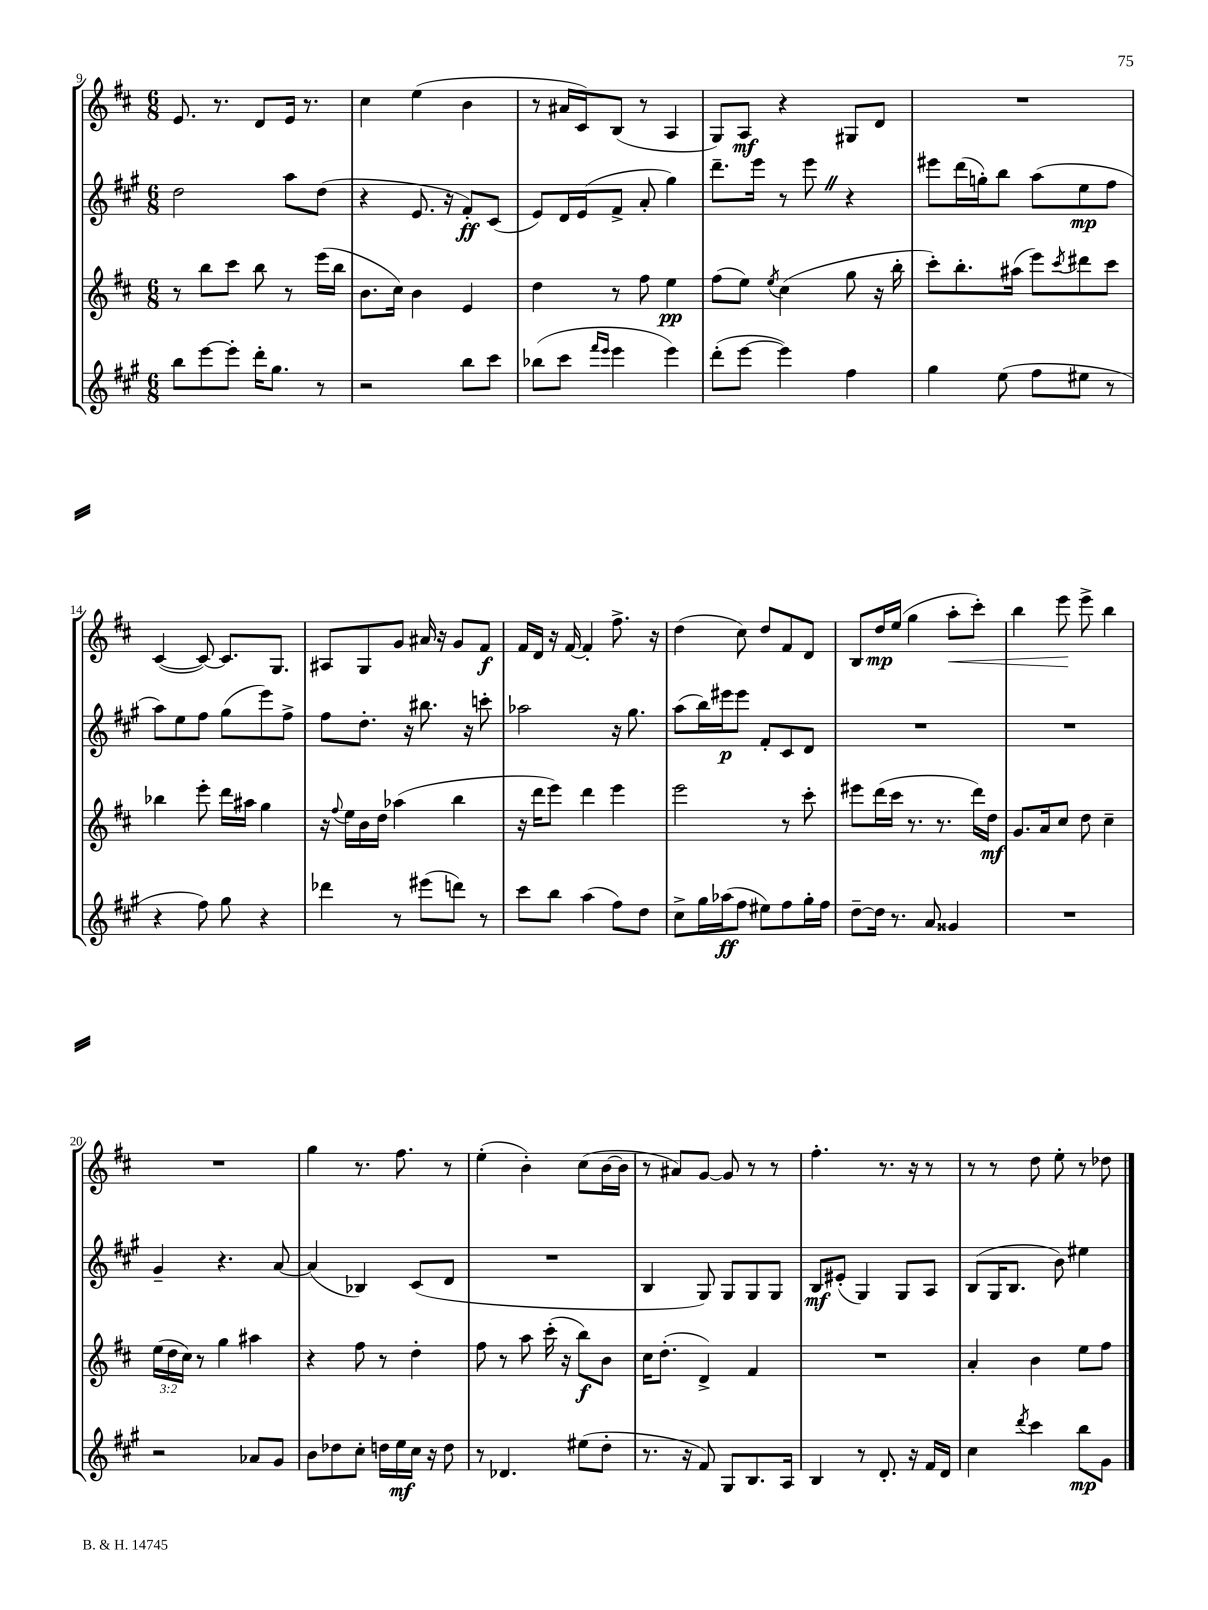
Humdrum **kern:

**kern	**kern	**kern	**kern
*staff4	*staff3	*staff2	*staff1
*clefG2	*clefG2	*clefG2	*clefG2
*k[f#c#g#]	*k[f#c#]	*k[f#c#g#]	*k[f#c#]
*M6/8	*M6/8	*M6/8	*M6/8
8bb	8r	2dd	8.e
[8eee	8bb	.	.
.	.	.	8.r
8eee']	8ccc#	.	.
16ddd'	8bb	.	8d
8.gg#	.	.	.
.	8r	8aa	16e
.	.	.	8.r
8r	(16eee	(8dd	.
.	16bb	.	.
=	=	=	=
2r	8.b	4r	4cc#
.	16cc#)	.	.
.	4b	8.e	(4ee
.	.	16r	.
8bb	4e	8f#')	4b
8ccc#	.	(8c#	.
=	=	=	=
(8bb-	4dd	8e)	8r
8ccc#	.	16d	16a#
.	.	(16e	16c#)
16qqfff#	.	.	.
16qqeee	.	.	.
4eee	8r	8f#^	(8B
.	8ff#	8a'	8r
4eee)	4ee	4gg#)	4A
=	=	=	=
(8ddd'	(8ff#	8.ddd~	8G)
[8eee	8ee)	.	8A
.	.	16eee	.
.	8qee	.	.
4eee])	(4cc#	8r	4r
.	.	8eee	.
4ff#	8gg	4r	8G#
.	16r	.	8d
.	16bb'	.	.
=	=	=	=
4gg#	8ccc#')	8eee#	2.r
.	8.bb'	(16ddd	.
.	.	16gg')	.
(8ee	.	8bb	.
.	(16aa#	.	.
8ff#	8eee)	(8aa	.
.	8qccc#	.	.
8ee#	8ddd#	8ee	.
8r	8ccc#	8ff#	.
=	=	=	=
4r	4bb-	8aa)	([4c#
.	.	8ee	.
8ff#)	8eee'	8ff#	8c#_)
8gg#	16ddd	(8gg#	8.c#]
.	16aa#	.	.
4r	4gg	8eee)	.
.	.	.	8.G
.	.	8ff#^	.
=	=	=	=
4ddd-	16r	8ff#	8A#
.	8qqff#	.	.
.	16ee	.	.
.	16b	8.dd'	8G
.	16dd	.	.
8r	(4aa-	.	8g
.	.	16r	.
(8eee#	.	8.bb#	16a#
.	.	.	16r
8ddd)	4bb	.	8g
.	.	16r	.
8r	.	8ccc'	8f#
=	=	=	=
8ccc#	16r	2aa-	16f#
.	16ddd	.	16d
8bb	8eee)	.	16r
.	.	.	[16f#
(4aa	4ddd	.	4f#']
8ff#)	4eee	16r	8.ff#^
.	.	8.gg#	.
8dd	.	.	.
.	.	.	16r
=	=	=	=
8cc#^	2eee	(8aa	(4dd
16gg#	.	16bb)	.
(16aa-	.	16eee#	.
8ff#	.	8eee#	8cc#)
8ee#)	.	8f#'	8dd
8ff#	8r	8c#	8f#
16gg#'	8ccc#'	8d	8d
16ff#	.	.	.
=	=	=	=
[8dd~	8eee#	2.r	8B
16dd]	(16ddd	.	16dd
8.r	16ccc#	.	(16ee
.	8.r	.	4gg
8a	.	.	.
.	8.r	.	.
4g##	.	.	8aa'
.	16ddd)	.	8ccc#')
.	16dd	.	.
=	=	=	=
2.r	8.g	2.r	4bb
.	16a	.	.
.	8cc#	.	8eee
.	8dd	.	8eee^
.	4cc#~	.	4bb
=	=	=	=
2r	(24ee	4g#~	2.r
.	24dd	.	.
.	24cc#)	.	.
.	8r	.	.
.	4gg	4.r	.
8a-	4aa#	.	.
8g#	.	[8a	.
=	=	=	=
8b	4r	(4a]	4gg
8dd-	.	.	.
8cc#'	8ff#	4B-)	8.r
16dd	8r	.	.
16ee	.	.	8.ff#
16cc#	4dd'	(8c#	.
16r	.	.	.
8dd	.	8d	8r
=	=	=	=
8r	8ff#	2.r	(4ee'
4.d-	8r	.	.
.	8aa	.	4b')
.	(16ccc#'	.	.
.	16r	.	.
(8ee#	8bb)	.	(8cc#
8dd'	8b	.	[16b
.	.	.	16b]
=	=	=	=
8.r	16cc#	4B	8r
.	(8.dd'	.	.
.	.	.	8a#)
16r	.	.	.
8f#)	4d^)	8G#)	[8g
8G#	.	8G#	8g]
8.B	4f#	8G#	8r
.	.	8G#	8r
16A	.	.	.
=	=	=	=
4B	2.r	8B	4.ff#'
.	.	(8e#'	.
8r	.	4G#)	.
8.d'	.	.	8.r
.	.	8G#	.
16r	.	.	16r
16f#	.	8A	8r
16d	.	.	.
=	=	=	=
4cc#	4a'	(8B	8r
.	.	16G#	8r
.	.	8.B	.
8qddd	.	.	.
4ccc#	4b	.	8dd
.	.	8b)	8ee'
8bb	8ee	4ee#	8r
8g#	8ff#	.	8dd-
==	==	==	==
*-	*-	*-	*-
